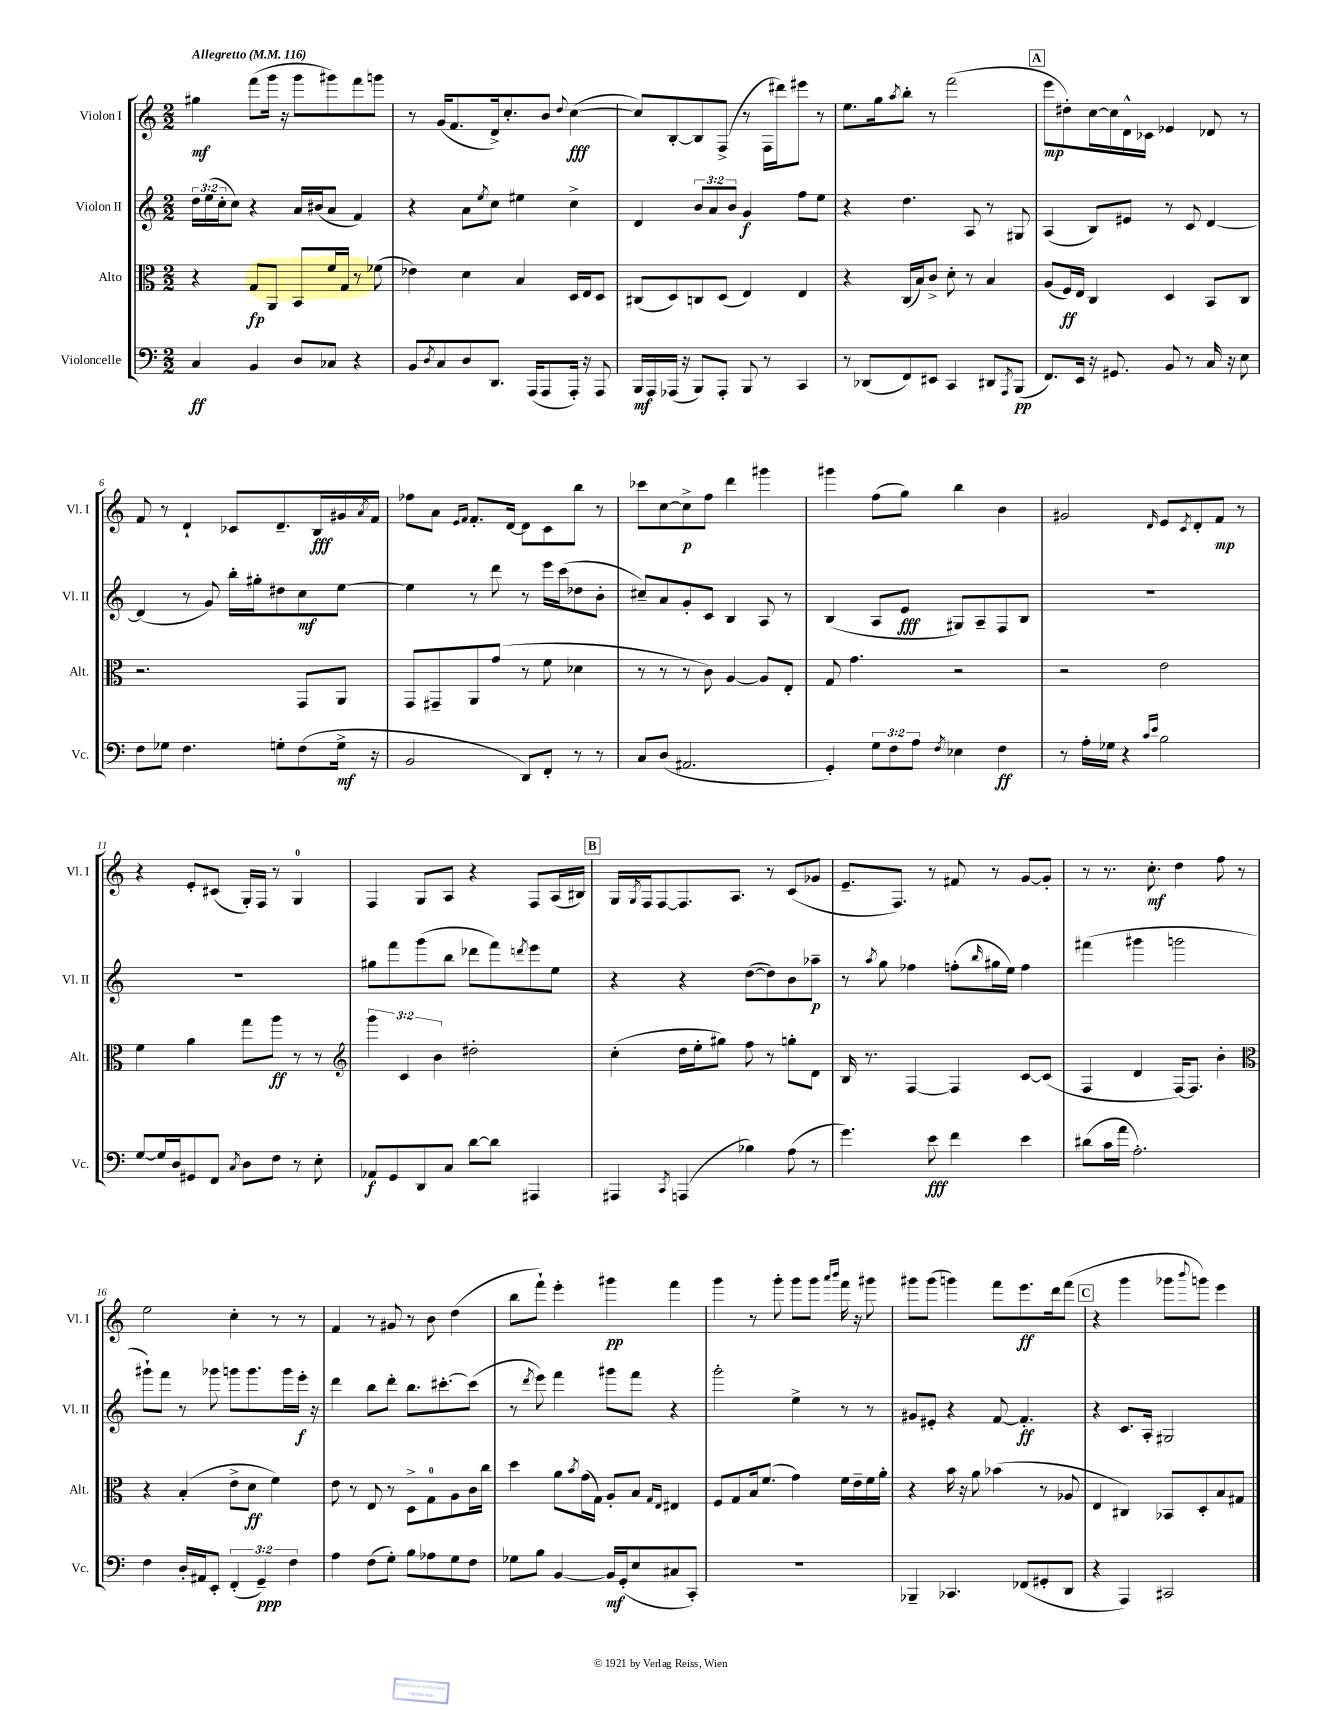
<<
\new StaffGroup <<
\new Staff = "s0" \with { instrumentName = "Violon I" shortInstrumentName = "Vl. I" } {
    \clef treble \key c \major \numericTimeSignature \time 2/2 \tempo "Allegretto" 4 = 116
    gis''4\mf f'''8( g'''16 r16 g'''8 gis'''8) f'''8 g'''8 |
    r8 g'16( f'8. d'16->) c''8.-. b'8 \appoggiatura { d''8 } c''4~\fff( |
    c''8) b8~-. b8 f8->( r8 f16 dis'''16) eis'''8 r8 |
    e''8. g''16 \acciaccatura { a''8 } b''8-. r8 f'''2( |
    \mark \markup { \box "A" } e'''8\mp dis''8-.) c''16~ c''16 d'16-^ ces'16 ees'4 des'8 r8 |
    f'8 r8 d'4-! ces'8 d'8.-- b16\fff gis'16 \acciaccatura { a'8 } f'16 |
    fes''8 a'8 \grace { e'16 f'16 } f'8.-. d'16~ d'8 c'8 b''8 r8 |
    ces'''8 c''8~ c''8->\p f''8 d'''4 gis'''4 |
    gis'''4 f''8( g''8) b''4 b'4 |
    gis'2 \grace { d'16 } e'8 \acciaccatura { c'8 } d'8-. f'8\mp r8 |
    r4 e'8-. cis'8( g16-.) f16 r8 g4-0 |
    f4 g8 a8 r4 f8 a16( bis16) |
    \mark \markup { \box "B" } g16 \acciaccatura { g8 } f16 f8~ f8. a8. r8 c'8( ges'8 |
    e'8.-- f8.) r8 fis'8 r8 g'8~ g'8-. |
    r8 r8. c''8.-.\mf d''4 f''8 r8 |
    e''2 c''4-. r8 r8 |
    f'4 r8 gis'8 r8 b'8 d''4( |
    b''8 f'''8-!) e'''4-. gis'''4\pp f'''4 |
    g'''4 r8 g'''8-. g'''8 g'''8 \grace { a'''16 b'''16 } f'''16 r16 gis'''8 |
    gis'''8 gis'''8( g'''4) f'''8 e'''8.\ff d'''16 f'''8( |
    \mark \markup { \box "C" } r4 g'''4 ges'''8 \appoggiatura { b'''8 } g'''8) e'''4 \bar "|." |
}
\new Staff = "s1" \with { instrumentName = "Violon II" shortInstrumentName = "Vl. II" } {
    \clef treble \key c \major \numericTimeSignature \time 2/2 \override Staff.TupletNumber.text = #tuplet-number::calc-fraction-text
    \tuplet 3/2 { d''16 e''16( c''16-. } c''8) r4 a'16 bis'16( a'8 f'4) |
    r4 a'8 \acciaccatura { e''8 } c''8 eis''4 c''4-> |
    d'4 \tuplet 3/2 { b'8 a'8 b'8 } g'4\f f''8 e''8 |
    r4 d''4. a8 r8 gis8 |
    \mark \markup { \box "A" } a4( b8) eis'8 r8 c'8 d'4~ |
    d'4( r8 g'8) b''16-. gis''16-. dis''8 c''8\mf e''8~ |
    e''4 r8 d'''8 r8 e'''16 c'''16( des''8 b'8-. |
    cis''8--) a'8 g'8-. c'8 b4 a8 r8 |
    b4( a8 e'8\fff gis8) a8-- f8 b8 |
    R1 |
    R1 |
    gis''8 f'''8 g'''8( b''8 des'''8 f'''8) \acciaccatura { d'''8 } e'''8 e''8 |
    \mark \markup { \box "B" } r4 r4 d''8~( d''8) b'8 aes''8--\p |
    r8 \acciaccatura { a''8 } g''8 fes''4 f''8-.( \grace { b''16 } gis''16 e''16) f''4 |
    fis'''4( gis'''4 g'''2 |
    gis'''8-!) f'''8 r8 ges'''8 g'''8 g'''8. g'''16 e'''16-.\f r16 |
    d'''4 b''8 d'''8-. b''8. cis'''8.~-. cis'''8( |
    r8 \acciaccatura { d'''8 } e'''8) f'''4 gis'''8 f'''8 r4 |
    g'''2-. e''4-> r8 r8 |
    gis'8 eis'8-. r4 f'8~ f'4.-.\ff |
    \mark \markup { \box "C" } r4 c'8. a16-. gis2 \bar "|." |
}
\new Staff = "s2" \with { instrumentName = "Alto" shortInstrumentName = "Alt." } {
    \clef alto \key c \major \numericTimeSignature \time 2/2 \override Staff.TupletNumber.text = #tuplet-number::calc-fraction-text
    r4 g8\fp a,8 b,8 f'16 g16 r8 fes'8( |
    ees'4) d'4 b4 d16 e16 d8 |
    cis8( d8) c8 d8( e4) e4 |
    r4 c16( b16) c'8-> d'8-. r8 b4 |
    \mark \markup { \box "A" } a8( f16\ff) e16 c4 d4 b,8 c8 |
    r2. g,8 a,8 |
    g,8 gis,8-- a,8 g'8( r8 f'8 des'4 |
    r8 r8 r8 c'8) a4~ a8 e8-. |
    g8 g'4. r2 |
    r2 e'2 |
    f'4 a'4 g''8 a''8\ff r8 r8 |
    \clef treble \tuplet 3/2 { g'''4 c'4 b'4 } dis''2-. |
    \mark \markup { \box "B" } c''4-.( d''16 e''16-. gis''8) f''8 r8 g''8-. d'8 |
    b16 r8. f4~ f4 c'8~ c'8( |
    f4 d'4 f16~) f8. b'4-. |
    \clef alto r4 b4-.( e'8-> d'8\ff f'4) |
    e'8 r8 e8 r8 d8-> g8-0 a8 c'16 c''16 |
    d''4 a'8 \acciaccatura { b'8 } g'16( g16) a8-. b8 \grace { g16 e16 } eis4 |
    f8 g8 b16 f'8.( g'4) f'16 e'16-- f'16 a'16-. |
    r4 b'16 r16 a'8 bes'4( r8 aes8 |
    \mark \markup { \box "C" } e4 cis4) bes,8 d8-. b8 gis8 \bar "|." |
}
\new Staff = "s3" \with { instrumentName = "Violoncelle" shortInstrumentName = "Vc." } {
    \clef bass \key c \major \numericTimeSignature \time 2/2 \override Staff.TupletNumber.text = #tuplet-number::calc-fraction-text
    c4\ff b,4 d8 ces8 r4 |
    b,8 \acciaccatura { d8 } c8 d8 d,8. a,,16( a,,8 a,,16-.) r16 a,,8 |
    b,,16\mf a,,16 aes,,16( r16 b,,8) aes,,8-. b,,8 r8 c,4 |
    r8 des,8( f,8) eis,8 c,4 dis,8 \acciaccatura { a,,8 } b,,8\pp( |
    \mark \markup { \box "A" } f,8.) e,16 r16 gis,8. b,8 r8 c16 r16 e8 |
    f8 ges8 f4. g8-. f8( g16->\mf r16 |
    b,2 d,8) f,8-. r8 r8 |
    c8 d8( ais,2. |
    g,4-.) \tuplet 3/2 { g8 f8 a8 } \acciaccatura { f8 } ees4 f4\ff |
    r8 a16-. ges16 r4 \grace { c'16 e'16 } b2 |
    g8~ g16 d16 gis,8 f,8 \acciaccatura { c8 } d8 f8 r8 e8-. |
    aes,8\f g,8 d,8 c8 d'8~ d'8 ais,,4 |
    \mark \markup { \box "B" } ais,,4 \acciaccatura { c,8 } a,,4( bes4) a8( r8 |
    g'4.) e'8\fff f'4 e'4 |
    dis'8( c'16 a'16 a2.-.) |
    f4 d16-. ais,16 e,8-. \tuplet 3/2 { f,4-.( g,4--\ppp) f4 } |
    a4 f8( g8-.) b8 aes8 g8 f8 |
    ges8 b8 b,4~ b,16\mf g,16-.( e8 cis8 c,8-.) |
    R1 |
    bes,,4-- ces,4. fes,8( gis,8-. d,8 |
    \mark \markup { \box "C" } r4 a,,4) cis,2 \bar "|." |
}
>>
>>
